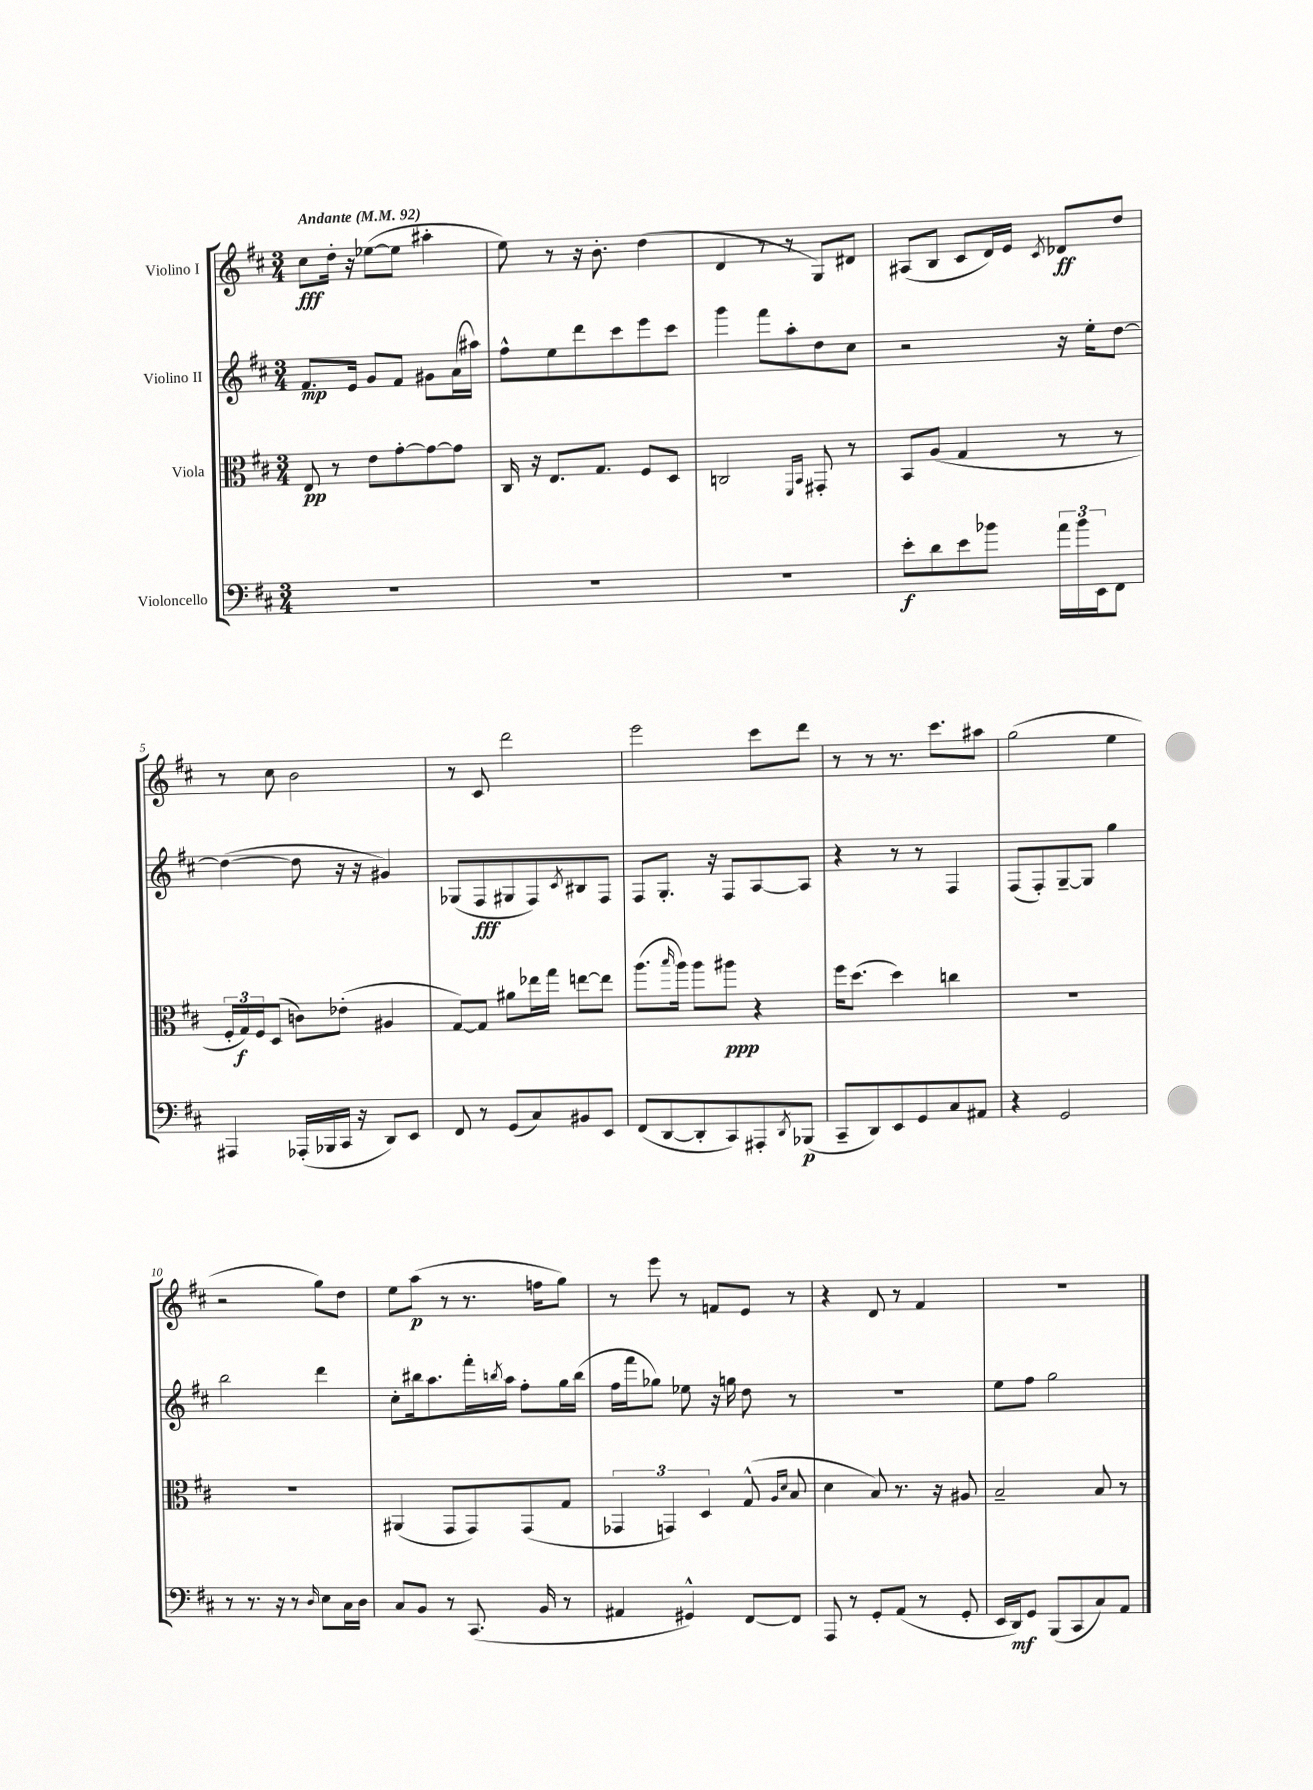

**kern	**kern	**kern	**kern
*staff4	*staff3	*staff2	*staff1
*clefF4	*clefC3	*clefG2	*clefG2
*k[f#c#]	*k[f#c#]	*k[f#c#]	*k[f#c#]
*M3/4	*M3/4	*M3/4	*M3/4
*MM92	*MM92	*MM92	*MM92
2.r	8E	8.f#	8cc#
.	8r	.	16dd'
.	.	16e	16r
.	8e	8g	([8ee-
.	[8g'	8f#	8ee-]
.	8g_	8g#	4aa#'
.	8g]	(16a	.
.	.	16aa#)	.
=	=	=	=
2.r	16C#	8ff#^^	8ee)
.	16r	.	.
.	8.E	8ee	8r
.	.	8ddd	16r
.	8.G	.	8.b'
.	.	8ccc#	.
.	8F#	8eee	(4dd
.	8D	8ccc#	.
=	=	=	=
2.r	2C	4ggg	4d
.	.	8fff#	8r
.	.	8aa'	8r
.	16qqFF#	.	.
.	16qqBB	.	.
.	8GG#'	8dd	8G)
.	8r	8cc#	8d#
=	=	=	=
8e'	8BB	2r	(8A#
8d	(8A	.	8B
8e	4G	.	8c#
8b-	.	.	16d)
.	.	.	16e
.	.	.	8qc#
24a	8r	16r	8d-
24b-	.	.	.
.	.	16ee'	.
24EE	.	.	.
8FF#	8r	[8dd	8dd
=	=	=	=
4AAA#	24F#'	(4dd_	8r
.	24G)	.	.
.	24F#	.	.
.	(8D	.	8cc#
(16AAA-'	8c)	8dd]	2b
16BBB-	.	.	.
16CC#	(8e-'	16r	.
16r	.	16r	.
8DD)	4A#	4g#)	.
8EE	.	.	.
=	=	=	=
8FF#	[8G)	(8G-	8r
8r	8G]	8F#	8c#
(8GG	8a#	8G#	2ddd
8C#)	16ee-	8F#)	.
.	16gg	.	.
.	.	8qc#	.
8BB#	[8ee	8B#	.
8EE	8ee]	8F#	.
=	=	=	=
(8FF#	(8.aa	8F#	2eee
[8DD	.	8.G'	.
.	16qqbb	.	.
.	16aa)	.	.
8DD']	8aa	.	.
.	.	16r	.
8CC#)	8aa#	8F#	.
8AAA#'	4r	[8A	8ccc#
8qDD	.	.	.
(8BBB-	.	8A]	8ddd
=	=	=	=
8CC#~	16ff#	4r	8r
.	(8.dd	.	.
8DD)	.	.	8r
8EE	4dd)	8r	8.r
8GG	.	8r	.
.	.	.	8.ccc#
8C#	4cc	4F#	.
8AA#	.	.	8aa#
=	=	=	=
4r	2.r	(8F#	(2gg
.	.	8F#')	.
2GG	.	[8G~	.
.	.	8G]	.
.	.	4gg	4ee
=	=	=	=
8r	2.r	2bb	2r
8.r	.	.	.
16r	.	.	.
8r	.	.	.
16qqD	.	.	.
8E	.	4ddd	8gg)
16C#	.	.	8dd
16D	.	.	.
=	=	=	=
8C#	(4AA#	8cc#'	8ee
8BB	.	16bb#	(8aa
.	.	8.aa	.
8r	8GG	.	8r
(8.CC#	8GG)	16fff#'	8.r
.	.	8qbb	.
.	.	16aa	.
.	(8GG	8ff#'	.
16BB	.	.	16ff
8r	8G	16gg	8gg)
.	.	(16bb	.
=	=	=	=
4AA#	6GG-	16ff#	8r
.	.	16fff#	.
.	.	8gg-)	8eee
.	6GG)	.	.
4GG#^^)	.	8ee-	8r
.	6D	.	.
.	.	16r	8f
.	.	16gg	.
[8FF#	(8G^^	8dd	8e
.	16qqA	.	.
.	16qqd	.	.
8FF#]	8B	8r	8r
=	=	=	=
8AAA	4d	2.r	4r
8r	.	.	.
8GG'	8B)	.	8d
(8AA	8.r	.	8r
8r	.	.	4f#
.	16r	.	.
8GG'	8A#	.	.
=	=	=	=
16EE	2B~	8ee	2.r
16DD)	.	.	.
8GG	.	8ff#	.
(8BBB	.	2gg	.
8CC#	.	.	.
8C#)	8B	.	.
8AA	8r	.	.
==	==	==	==
*-	*-	*-	*-
